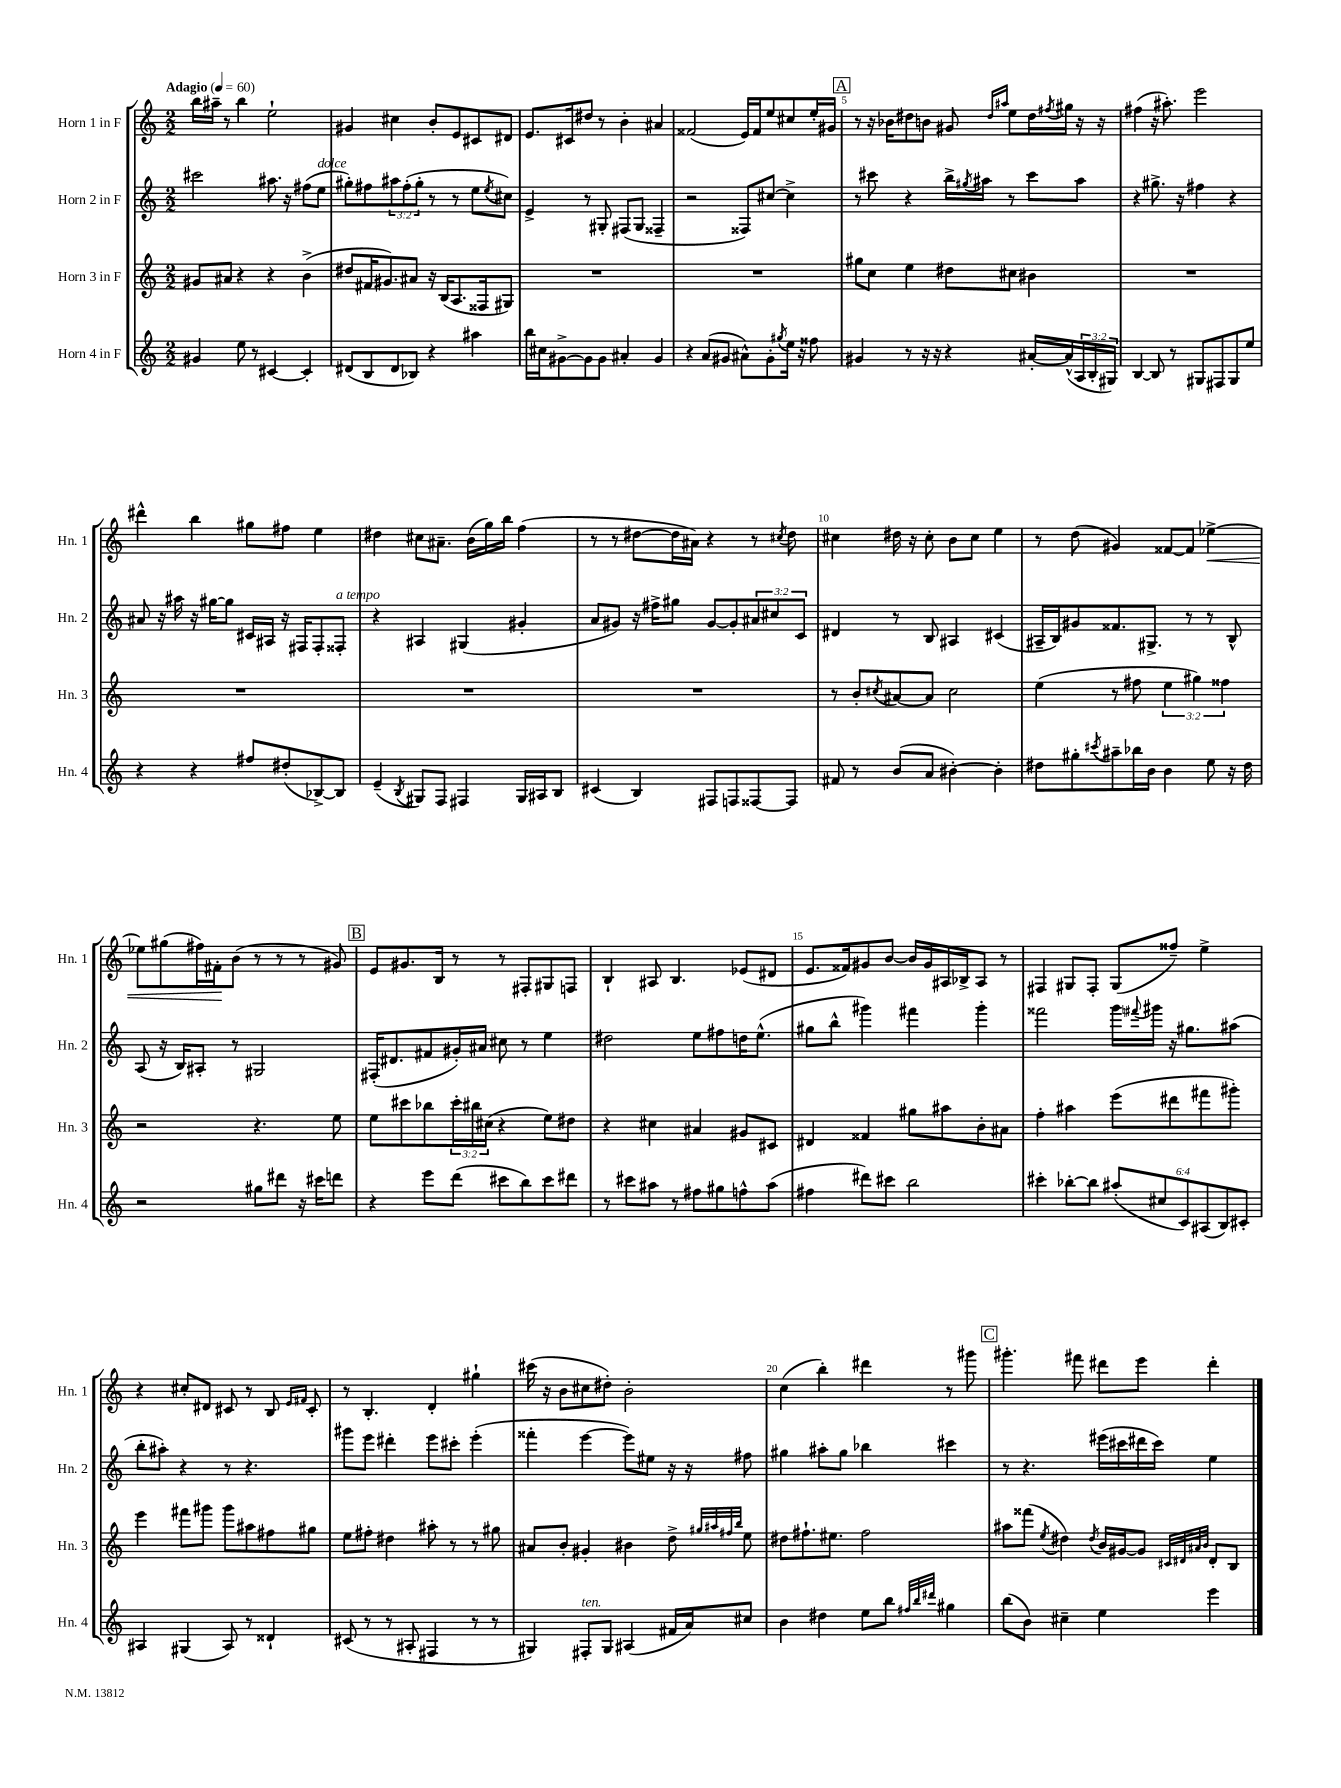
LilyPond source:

<<
\new StaffGroup <<
\new Staff = "s0" \with { instrumentName = "Horn 1 in F" shortInstrumentName = "Hn. 1" } {
    \clef treble \key c \major \numericTimeSignature \time 2/2 \tempo "Adagio" 4 = 60
    b''16 ais''16-- r8 b''4 e''2-! |
    gis'4 cis''4 b'8-. e'8 cis'8 dis'8 |
    e'8. cis'16 dis''8 r8 b'4-. ais'4 |
    fisis'2( e'16) fisis'16 e''8 cis''8 e''16-. gis'16 |
    \mark \markup { \box "A" } r8 r16 bes'16 dis''8 b'8 gis'8 \grace { dis''16 ais''16 } e''8 dis''16 \acciaccatura { fis''8 } gis''16 r16 r16 |
    fis''4( r16 ais''8.-.) e'''2 |
    dis'''4-^ b''4 gis''8 fis''8 e''4 |
    dis''4 cis''8 ais'8.-- b'16( g''16) b''16 f''4( |
    r8 r8 dis''8~ dis''16 ais'16) r4 r8 \acciaccatura { cis''8 } dis''8 |
    cis''4 dis''16 r16 cis''8-. b'8 cis''8 e''4 |
    r8 d''8( gis'4) fisis'8~ fisis'8 ees''4~->\< |
    ees''8 gis''8( fis''16) fis'16-.\! b'8( r8 r8 r8 gis'8) |
    \mark \markup { \box "B" } e'8 gis'8. b16 r8 r8 fis8-. gis8 f8 |
    b4-! ais8 b4. ees'8( dis'8 |
    e'8. fisis'16) gis'8 b'8~ b'16 gis'16 ais16 bes16-> ais8 r8 |
    fis4 gis8 fis8-. gis8( fisis''8--) e''4-> |
    r4 cis''8-. dis'8 cis'8 r8 b8 \grace { e'16 fis'16 } cis'8-. |
    r8 b4.-. d'4-. gis''4-! |
    cis'''16( r16 b'8 cis''8 dis''8-.) b'2-. |
    c''4( b''4-.) dis'''4 r8 gis'''8 |
    \mark \markup { \box "C" } gis'''4.-. fis'''8 dis'''8 e'''8 dis'''4-. \bar "|." |
}
\new Staff = "s1" \with { instrumentName = "Horn 2 in F" shortInstrumentName = "Hn. 2" } {
    \clef treble \key c \major \numericTimeSignature \time 2/2 \override Staff.TupletNumber.text = #tuplet-number::calc-fraction-text
    cis'''2 ais''8. r16 fis''8( e''8^\markup { \italic "dolce" } |
    gis''8-.) fis''8 \tuplet 3/2 { ais''8 fis''8-.( gis''8-. } r8 r8 e''8 \acciaccatura { e''8 } cis''8) |
    e'4-> r8 gis8-. fis8( gis8 fisis4-- |
    r2 fisis8) cis''8~ cis''4-> |
    \mark \markup { \box "A" } r8 cis'''8 r4 b''16-> \acciaccatura { gis''8 } ais''16 r8 cis'''8 ais''8 |
    r4 gis''8.-> r16 fis''4 r4 |
    ais'8 r16 ais''16 r16 gis''16~ gis''8 cis'16 ais16 r16 fis16 fis8-. fisis8-.^\markup { \italic "a tempo" } |
    r4 ais4 gis4( gis'4-. |
    a'8 gis'8) r16 fis''16-> gis''8 gis'8~ gis'8-. \tuplet 3/2 { ais'8 cis''8 c'8 } |
    dis'4 r8 b8 ais4 cis'4( |
    ais16-- b16) gis'8 fisis'8. gis8.-> r8 r8 b8-^ |
    a8( r16 b16) ais8-. r8 gis2 |
    \mark \markup { \box "B" } fis16-.( dis'8. fis'8 gis'16-.) ais'16 cis''8 r8 e''4 |
    dis''2 e''8 fis''8 d''16 e''8.-^( |
    gis''8 b''8-^ gis'''4) fis'''4 gis'''4-. |
    fisis'''2 g'''16 \appoggiatura { fis'''8 } gis'''16 r16 gis''8. ais''8( |
    b''8-. ais''8-.) r4 r8 r4. |
    gis'''8 e'''8 dis'''4-. e'''8 cis'''8-. e'''4-.( |
    fisis'''4-. e'''4~ e'''8) eis''8 r16 r16 fis''8 |
    gis''4 ais''8-. gis''8 bes''4 cis'''4 |
    \mark \markup { \box "C" } r8 r4. eis'''16( cis'''16 dis'''16 cis'''16) e''4 \bar "|." |
}
\new Staff = "s2" \with { instrumentName = "Horn 3 in F" shortInstrumentName = "Hn. 3" } {
    \clef treble \key c \major \numericTimeSignature \time 2/2 \override Staff.TupletNumber.text = #tuplet-number::calc-fraction-text
    gis'8 ais'8 r4 r4 b'4->( |
    dis''8 fis'16 gis'8.) ais'8 r16 b16( a8. fisis16 gis8) |
    R1 |
    R1 |
    \mark \markup { \box "A" } gis''8 c''8 e''4 dis''8 cis''8 bis'4 |
    R1 |
    R1 |
    R1 |
    R1 |
    r8 b'8-. \acciaccatura { cis''8 } ais'8~ ais'8 cis''2 |
    e''4( r8 fis''8 \tuplet 3/2 { e''4 gis''4) fisis''4 } |
    r2 r4. e''8 |
    \mark \markup { \box "B" } e''8 cis'''8 bes''8 \tuplet 3/2 { cis'''16-. bis''16 cis''16( } r4 e''8) dis''8 |
    r4 cis''4 ais'4 gis'8 cis'8 |
    dis'4 fisis'4 gis''8 ais''8 b'8-. ais'8 |
    f''4-. ais''4 e'''8( dis'''8 fis'''8 gis'''8-.) |
    e'''4 fis'''8 gis'''8 gis'''8 ais''8 fis''8 gis''8 |
    e''8 fis''8-. dis''4 ais''8-. r8 r8 gis''8 |
    ais'8 b'8-. gis'4-. bis'4 d''8-> \grace { gis''32 ais''32 fis''32 b''32 } e''8 |
    dis''8 fis''8.-! eis''8. fis''2 |
    \mark \markup { \box "C" } ais''8 fisis'''8( \acciaccatura { e''8 } dis''4) \acciaccatura { dis''8 } b'16 gis'16~ gis'8 \grace { cis'32 dis'32 ais'32 b'32 } dis'8-. b8 \bar "|." |
}
\new Staff = "s3" \with { instrumentName = "Horn 4 in F" shortInstrumentName = "Hn. 4" } {
    \clef treble \key c \major \numericTimeSignature \time 2/2 \override Staff.TupletNumber.text = #tuplet-number::calc-fraction-text
    gis'4 e''8 r8 cis'4~ cis'4-. |
    dis'8( b8 dis'8 bes8) r4 ais''4 |
    b''16 cis''16 gis'8~-> gis'8 gis'8 ais'4-. gis'4 |
    r4 a'8( gis'8 ais'8-^) gis'8-. \acciaccatura { gis''8 } e''16 r16 fisis''8 |
    \mark \markup { \box "A" } gis'4 r8 r16 r16 r4 ais'16~-. ais'16-^( \tuplet 3/2 { a16 b16-. gis16) } |
    b4~ b8 r8 gis8 fis8 gis8 e''8 |
    r4 r4 fis''8 dis''8-.( bes8~->) bes8 |
    e'4--( \acciaccatura { b8 } gis8) f8 fis4 gis16 ais16 b8 |
    cis'4( b4) fis8 f8 fisis8~ fisis8 |
    fis'8 r8 b'8( a'8 bis'4~-.) bis'4-. |
    dis''8 gis''8-. \acciaccatura { cis'''8 } ais''8-- bes''16 b'16 b'4 e''8 r16 dis''16 |
    r2 gis''8 dis'''8 r16 cis'''16 d'''8 |
    \mark \markup { \box "B" } r4 e'''8 d'''8( cis'''8 b''8) cis'''8 dis'''8 |
    r8 cis'''8 ais''8 r8 fis''8 gis''8 f''8-^ ais''8( |
    fis''4 dis'''8) cis'''8 b''2 |
    cis'''4-. bes''8~-. bes''8 \tuplet 6/4 { ais''8-.( cis''8 c'8) ais8( b8) cis'8-. } |
    ais4 gis4( ais8) r8 disis'4-! |
    cis'8( r8 r8 ais8-. fis4 r8 r8 |
    gis4) fis8-.^\markup { \italic "ten." } gis8 ais4( fis'16 a'16) cis''8 |
    b'4 dis''4 e''8 b''8 \grace { fis''32 b''32 dis'''32 } gis''4 |
    \mark \markup { \box "C" } b''8( b'8) cis''4-- e''4 e'''4 \bar "|." |
}
>>
>>
\layout { \context { \Score \override BarNumber.break-visibility = ##(#f #t #t) barNumberVisibility = #(every-nth-bar-number-visible 5) } }
